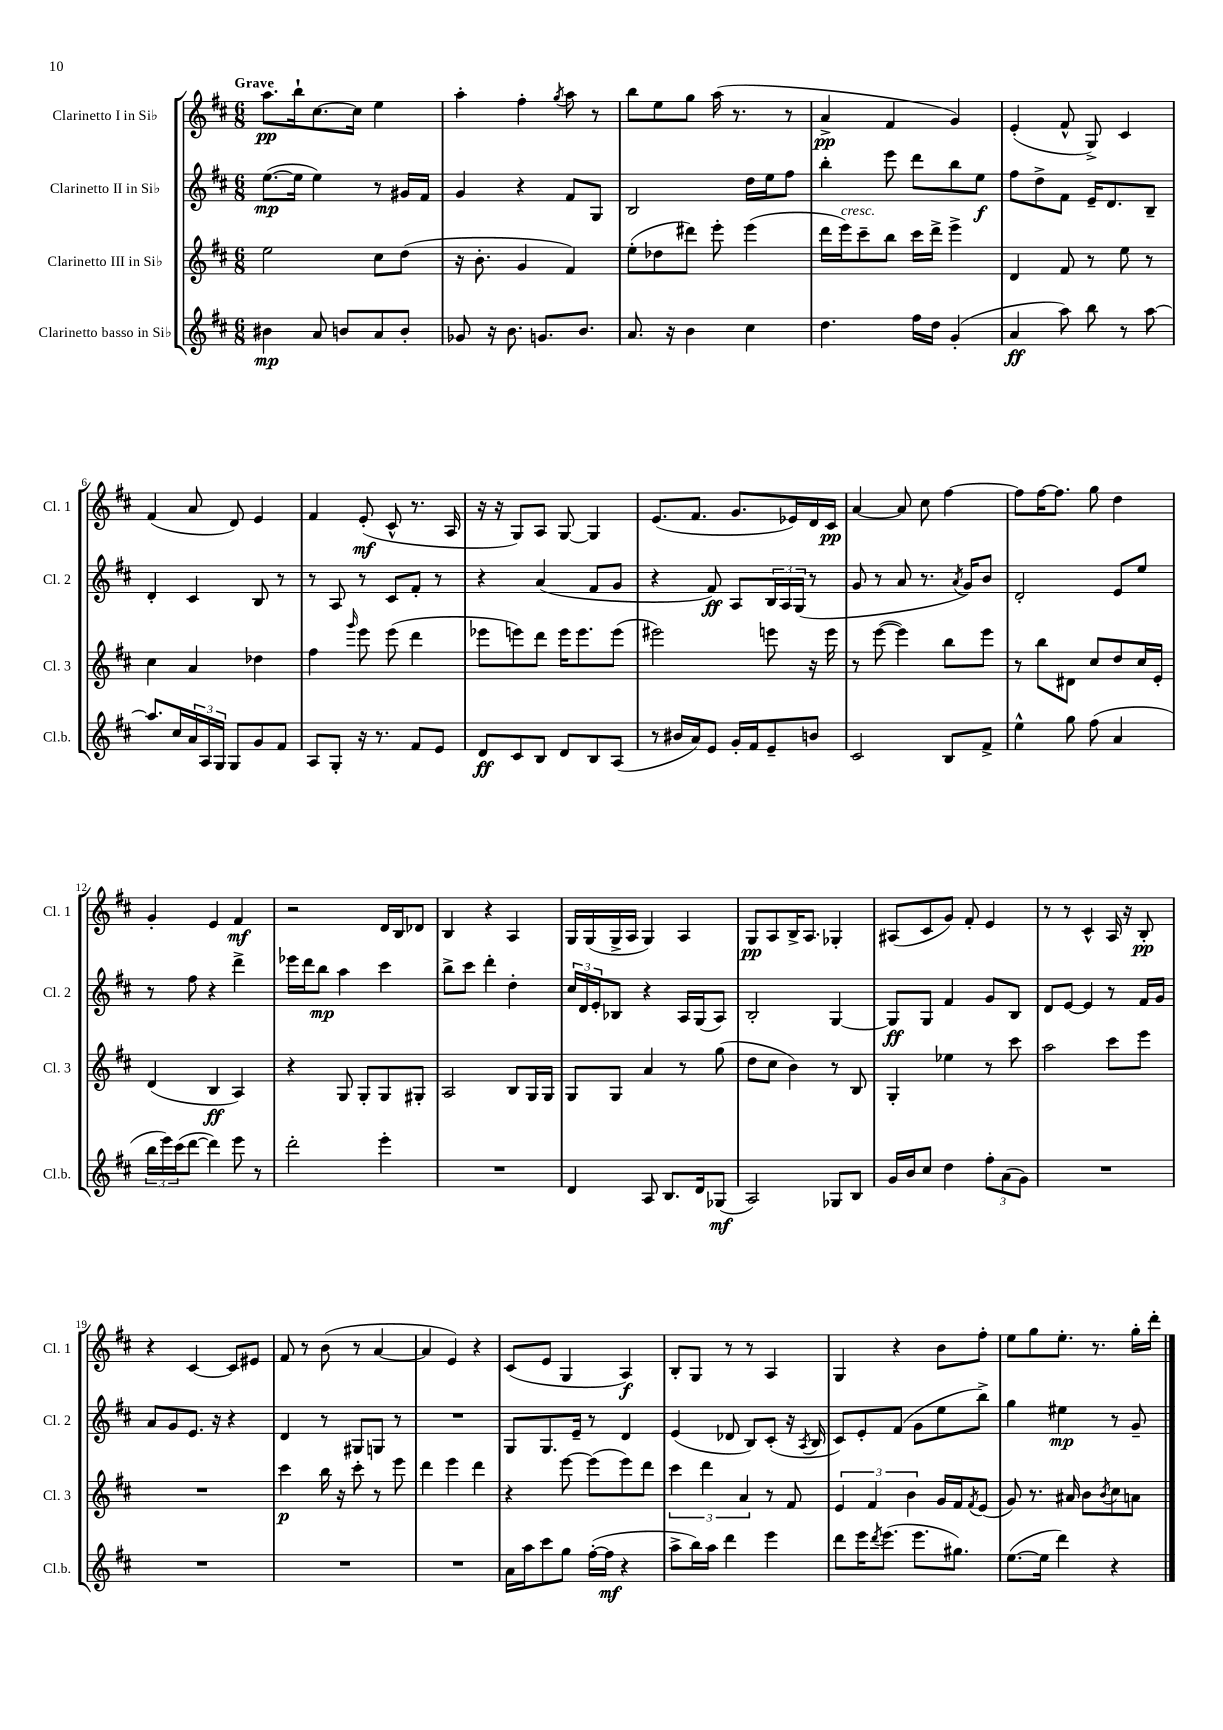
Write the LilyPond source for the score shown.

<<
\new StaffGroup <<
\new Staff = "s0" \with { instrumentName = "Clarinetto I in Sib" shortInstrumentName = "Cl. 1" } {
    \clef treble \key d \major \numericTimeSignature \time 6/8 \tempo "Grave"
    a''8.\pp b''16-! cis''8.~ cis''16 e''4 |
    a''4-. fis''4-. \acciaccatura { g''8 } a''8 r8 |
    b''8 e''8 g''8 a''16( r8. r8 |
    a'4->\pp fis'4 g'4) |
    e'4-.( fis'8-^ g8->) cis'4 |
    fis'4( a'8 d'8) e'4 |
    fis'4 e'8-.\mf( cis'8-^ r8. a16 |
    r16 r16 g8) a8 g8~ g4 |
    e'8.( fis'8. g'8. ees'16) d'16 cis'16\pp |
    a'4~ a'8 cis''8 fis''4~ |
    fis''8 fis''16~ fis''8. g''8 d''4 |
    g'4-. e'4 fis'4\mf |
    r2 d'16 b16 des'8 |
    b4 r4 a4 |
    g16 g16( g16-> a16 g4) a4 |
    g8\pp a8 b16-> a8. ges4-. |
    ais8( cis'8 g'8) fis'8-. e'4 |
    r8 r8 cis'4-^ a16 r16 b8-.\pp |
    r4 cis'4~ cis'8 eis'8 |
    fis'8 r8 b'8( r8 a'4~ |
    a'4 e'4) r4 |
    cis'8( e'8 g4 a4\f) |
    b8-. g8 r8 r8 a4 |
    g4 r4 b'8 fis''8-. |
    e''8 g''8 e''8.-. r8. g''16-. d'''16-. \bar "|." |
}
\new Staff = "s1" \with { instrumentName = "Clarinetto II in Sib" shortInstrumentName = "Cl. 2" } {
    \clef treble \key d \major \numericTimeSignature \time 6/8
    e''8.~\mp( e''16 e''4) r8 gis'16 fis'16 |
    g'4 r4 fis'8 g8 |
    b2 d''16 e''16 fis''8 |
    b''4-. e'''8 d'''8 b''8 e''8\f |
    fis''8 d''8-> fis'8 e'16-- d'8. b8-- |
    d'4-. cis'4 b8 r8 |
    r8 a8 r8 cis'8 fis'8-. r8 |
    r4 a'4( fis'8 g'8 |
    r4 fis'8\ff) a8 \tuplet 3/2 { b16 a16 g16( } r8 |
    g'8 r8 a'8 r8. \acciaccatura { a'8 } g'16) b'8 |
    d'2-. e'8 e''8 |
    r8 fis''8 r4 d'''4-> |
    ees'''16 d'''16 b''8\mp a''4 cis'''4 |
    b''8-> cis'''8 d'''4-. d''4-. |
    \tuplet 3/2 { cis''16 d'16 e'16-. } bes8 r4 a16 g16( a8) |
    b2-. g4~ |
    g8\ff g8 fis'4 g'8 b8 |
    d'8 e'8~ e'4 r8 fis'16 g'16 |
    a'8 g'8 e'8. r16 r4 |
    d'4 r8 gis8 g8 r8 |
    R2. |
    g8 g8. e'16-- r8 d'4 |
    e'4( des'8 b8) cis'8-.( r16 \acciaccatura { a8 } b16 |
    cis'8) e'8-. fis'8( g'8 e''8 b''8->) |
    g''4 eis''4\mp r8 g'8-- \bar "|." |
}
\new Staff = "s2" \with { instrumentName = "Clarinetto III in Sib" shortInstrumentName = "Cl. 3" } {
    \clef treble \key d \major \numericTimeSignature \time 6/8
    e''2 cis''8 d''8( |
    r16 b'8.-. g'4 fis'4) |
    e''8-.( des''8 dis'''8) e'''8-. e'''4( |
    d'''16 e'''16^\markup { \italic "cresc." }) cis'''8-- b''8 cis'''16 d'''16-> e'''4-> |
    d'4 fis'8 r8 e''8 r8 |
    cis''4 a'4 des''4 |
    fis''4 \grace { g'''16 } e'''8 e'''8( d'''4 |
    ees'''8 e'''8) d'''8 e'''16 e'''8. e'''8( |
    eis'''2) e'''8 r16 e'''16 |
    r8 e'''8~( e'''4) b''8 e'''8 |
    r8 b''8 dis'8 cis''8 d''8 cis''16 e'16-. |
    d'4( b4\ff a4) |
    r4 g8 g8-. g8 gis8-. |
    a2 b8 g16 g16 |
    g8 g8 a'4 r8 g''8( |
    d''8 cis''8 b'4) r8 b8 |
    g4-. ees''4 r8 cis'''8 |
    a''2 cis'''8 e'''8 |
    R2. |
    cis'''4\p b''16 r16 cis'''8-. r8 e'''8 |
    d'''4 e'''4 d'''4 |
    r4 e'''8~ e'''8( e'''8) d'''8 |
    \tuplet 3/2 { cis'''4 d'''4 a'4 } r8 fis'8 |
    \tuplet 3/2 { e'4 fis'4 b'4 } g'16 fis'16 \acciaccatura { fis'8 } e'8( |
    g'8) r8. ais'16 b'8 \acciaccatura { b'8 } cis''8 a'8 \bar "|." |
}
\new Staff = "s3" \with { instrumentName = "Clarinetto basso in Sib" shortInstrumentName = "Cl.b." } {
    \clef treble \key d \major \numericTimeSignature \time 6/8
    bis'4\mp a'8 b'8 a'8 b'8-. |
    ges'8 r16 b'8. g'8. b'8. |
    a'8. r16 b'4 cis''4 |
    d''4. fis''16 d''16 g'4-.( |
    a'4\ff a''8) b''8 r8 a''8~ |
    a''8. cis''16 \tuplet 3/2 { a'16 a16 g16 } g8 g'8 fis'8 |
    a8 g8-. r16 r8. fis'8 e'8 |
    d'8\ff cis'8 b8 d'8 b8 a8( |
    r8 bis'16 a'16) e'8 g'16-. fis'16 e'8-- b'8 |
    cis'2 b8 fis'8-> |
    e''4-^ g''8 fis''8( a'4 |
    \tuplet 3/2 { b''16 e'''16) cis'''16( } d'''8~ d'''4) e'''8 r8 |
    d'''2-. e'''4-. |
    R2. |
    d'4 a8 b8. d'16 ges8\mf( |
    a2) ges8 b8 |
    g'16 b'16 cis''8 d''4 \tuplet 3/2 { fis''8-. a'8( g'8) } |
    R2. |
    R2. |
    R2. |
    R2. |
    a'16 a''16 cis'''8 g''8 fis''16~-.( fis''16\mf r4 |
    a''8-> b''16) a''16 d'''4 e'''4 |
    d'''8 e'''16 \acciaccatura { d'''8 } e'''8.( e'''8. gis''8.) |
    e''8.~( e''16 d'''4) r4 \bar "|." |
}
>>
>>
